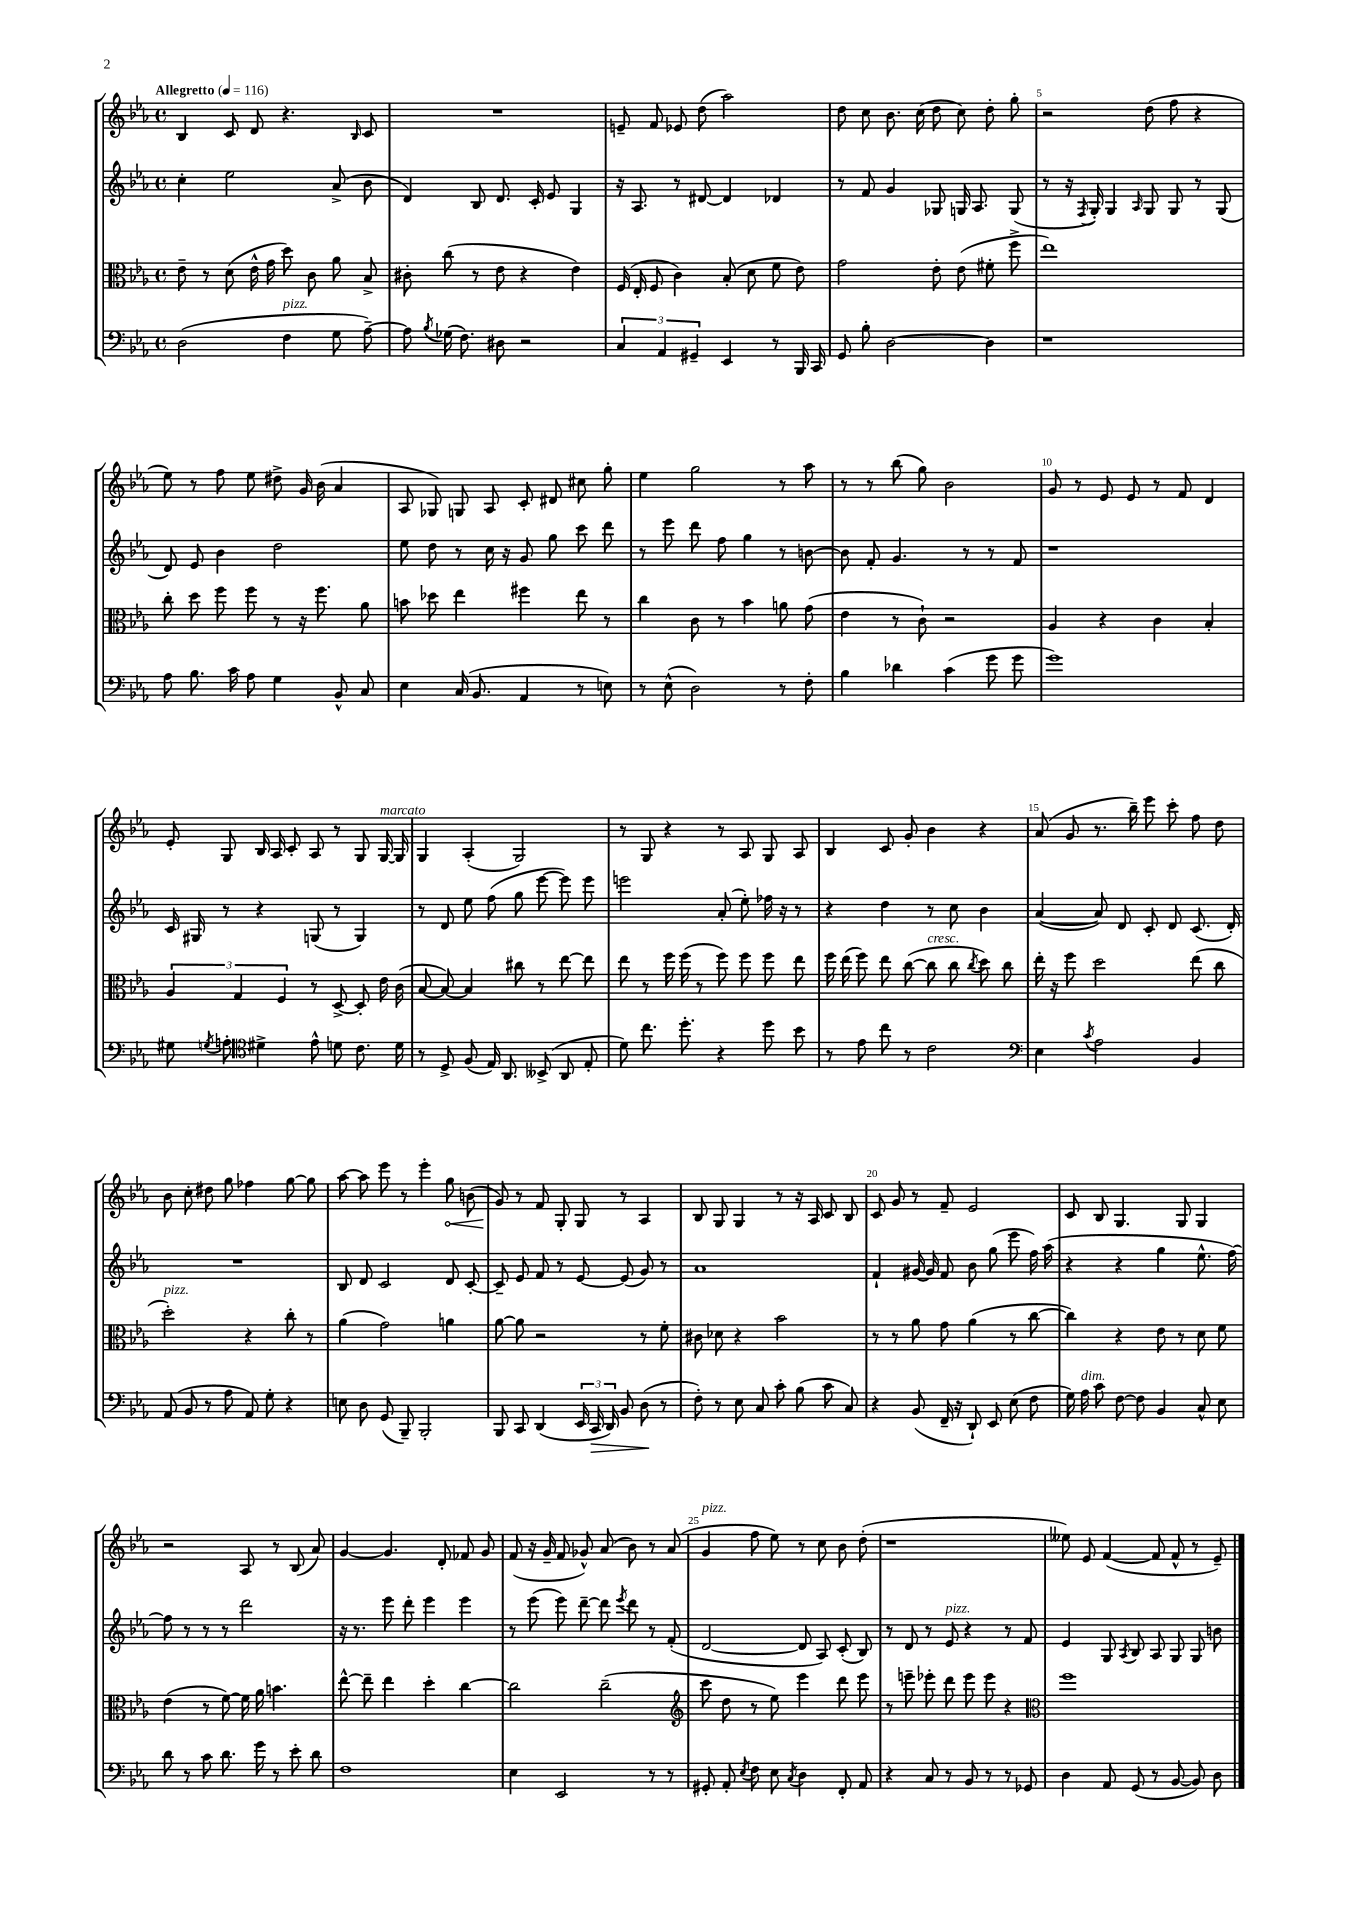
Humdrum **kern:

**kern	**dynam	**kern	**kern	**kern	**dynam
*part4	*part4	*part3	*part2	*part1	*part1
*staff4	*staff4	*staff3	*staff2	*staff1	*staff1
*clefF4	*	*clefC3	*clefG2	*clefG2	*
*k[b-e-a-]	*	*k[b-e-a-]	*k[b-e-a-]	*k[b-e-a-]	*
*M4/4	*	*M4/4	*M4/4	*M4/4	*
*met(c)	*	*met(c)	*met(c)	*met(c)	*
*MM116	*	*MM116	*MM116	*MM116	*
=1	=1	=1	=1	=1	=1
!	!	!	!	!LO:TX:a:B:t=Allegretto	!
(2D\	.	8e-~\	4cc'\	4B-/	.
.	.	8r	.	.	.
.	.	(8d\	2ee-\	8c/	.
.	.	16e-^^\	.	8d/	.
.	.	16g\	.	.	.
!LO:TX:a:i:t=pizz.	!	!	!	!	!
4F\	.	8dd\)	.	4.r	.
.	.	8c\	.	.	.
8G\	.	8a-\	(8a-^/	.	.
.	.	.	.	16qqB-/	.
[8A-~\)	.	8B-^/	8b-\	8c/	.
=2	=2	=2	=2	=2	=2
8A-\]	.	8c#X'\	4d/)	1r	.
8qB-/	.	.	.	.	.
(16G-X\	.	(8cc\	.	.	.
8.F\)	.	.	.	.	.
.	.	8r	8B-/	.	.
8D#X\	.	8e-\	8.d/	.	.
2r	.	4r	.	.	.
.	.	.	16c'/	.	.
.	.	.	8e-/	.	.
.	.	4e-\)	4G/	.	.
=3	=3	=3	=3	=3	=3
6C/	.	(16F/	16r	8en~/	.
.	.	16E-'/	8.A-/	.	.
.	.	8F/	.	8f/	.
6AA-/	.	.	.	.	.
.	.	4c\)	8r	8e-X/	.
6GG#X~/	.	.	.	.	.
.	.	.	[8d#X/	(8dd\	.
4EE-/	.	(8B-'/	4d#/]	2aa-\)	.
.	.	8d\	.	.	.
8r	.	8f\	4d-X/	.	.
16BBB-/	.	8e-\)	.	.	.
16CC/	.	.	.	.	.
=4	=4	=4	=4	=4	=4
8GG/	.	2g\	8r	8dd\	.
8B-'\	.	.	8f/	8cc\	.
[2D\	.	.	4g/	8.b-\	.
.	.	.	.	(16cc\	.
.	.	8e-'\	8G-X/	8dd\	.
.	.	(8e-\	16Gn/	8cc\)	.
.	.	.	8.A-/	.	.
4D\]	.	8f#X'\	.	8dd'\	.
.	.	8ff^\	(8G/	8gg'\	.
=5	=5	=5	=5	=5	=5
1r	.	1ee-)	8r	2r	.
.	.	.	16r	.	.
.	.	.	8qF/	.	.
.	.	.	16G'/)	.	.
.	.	.	4G/	.	.
.	.	.	16qqA-/	.	.
.	.	.	8G/	(8dd\	.
.	.	.	8G/	8ff\	.
.	.	.	8r	4r	.
.	.	.	(8G/	.	.
!!LO:LB:g=z
=6	=6	=6	=6	=6	=6
8A-\	.	8cc'\	8d/)	8ee-\)	.
8.B-\	.	8dd\	8e-/	8r	.
.	.	8ff\	4b-\	8ff\	.
16c\	.	.	.	.	.
8A-\	.	8ff\	.	8ee-\	.
4G\	.	8r	2dd\	8dd#X^\	.
.	.	16r	.	16g/	.
.	.	8.ff\	.	(16b-\	.
8BB-^^/	.	.	.	4a-/	.
8C/	.	8a-\	.	.	.
=7	=7	=7	=7	=7	=7
4E-\	.	8bn\	8ee-\	8A-/	.
.	.	8dd-X\	8dd\	8G-X/)	.
(16C/	.	4ee-\	8r	8Gn/	.
8.BB-/	.	.	.	.	.
.	.	.	16cc\	8A-/	.
.	.	.	16r	.	.
4AA-/	.	4ff#X\	8g/	8c'/	.
.	.	.	8gg\	8d#X/	.
8r	.	8ee-\	8ccc\	8cc#X\	.
8En\)	.	8r	8ddd\	8gg'\	.
=8	=8	=8	=8	=8	=8
8r	.	4cc\	8r	4ee-\	.
(8E-^^\	.	.	8eee-\	.	.
2D\)	.	8c\	8ddd\	2gg\	.
.	.	8r	8ff\	.	.
.	.	4b-\	4gg\	.	.
8r	.	8an\	8r	8r	.
8F'\	.	(8g\	[8bn\	8aa-\	.
=9	=9	=9	=9	=9	=9
4B-\	.	4e-\	8b\]	8r	.
.	.	.	8f'/	8r	.
4d-X\	.	8r	4.g/	(8bb-\	.
.	.	8c`\)	.	8gg\)	.
(4c\	.	2r	.	2b-\	.
.	.	.	8r	.	.
8g\	.	.	8r	.	.
8g\	.	.	8f/	.	.
=10	=10	=10	=10	=10	=10
1g)	.	4A-/	1r	8g/	.
.	.	.	.	8r	.
.	.	4r	.	8e-/	.
.	.	.	.	8e-/	.
.	.	4c\	.	8r	.
.	.	.	.	8f/	.
.	.	4B-'/	.	4d/	.
!!LO:LB:g=z
=11	=11	=11	=11	=11	=11
8G#X\	.	6A-/	16c/	8e-'/	.
.	.	.	16G#X/	.	.
8qGn/	.	.	.	.	.
8An'\	.	.	8r	8G/	.
.	.	6G/	.	.	.
*clefC4	*	*	*	*	*
4d#X^\	.	.	4r	16B-/	.
.	.	.	.	16A-/	.
.	.	6F/	.	.	.
.	.	.	.	8c'/	.
8e-^^\	.	8r	(8Gn/	8A-/	.
8dn\	.	[8D^/	8r	8r	.
8.c\	.	8D'/]	4G/)	8G/	.
!	!	!	!	!LO:TX:a:i:t=marcato	!
.	.	16e-\	.	[16G/	.
16d\	.	(16c\	.	16G/]	.
=12	=12	=12	=12	=12	=12
8r	.	[8B-/	8r	4G/	.
8D^/	.	8B-/_)	8d/	.	.
(8F/	.	4B-/]	8ee-\	(4A-'/	.
16E-/)	.	.	(8ff\	.	.
8.AA-/	.	.	.	.	.
.	.	8cc#X\	8gg\	2G/)	.
(8BB--X^/	.	8r	[8eee-\	.	.
8AA-/	.	[8ee-\	8eee-\])	.	.
8E-'/	.	8ee-\]	8eee-\	.	.
=13	=13	=13	=13	=13	=13
8d\)	.	8ee-\	2eeen\	8r	.
8.cc\	.	8r	.	8G/	.
.	.	16ff\	.	4r	.
8.dd'\	.	(16ff\	.	.	.
.	.	8r	.	.	.
4r	.	8ff\)	(8a-'/	8r	.
.	.	8ff\	8ee-'\)	8A-/	.
8dd\	.	8ff\	16ff-X\	8G/	.
.	.	.	16r	.	.
8b-\	.	8ee-\	8r	8A-/	.
=14	=14	=14	=14	=14	=14
8r	.	16ff\	4r	4B-/	.
.	.	(16ee-\	.	.	.
8e-\	.	8ff\)	.	.	.
8cc\	.	8ee-\	4dd\	8c/	.
8r	.	([8cc\	.	8g'/	.
!	!	!LO:TX:a:i:t=cresc.	!	!	!
2c\	.	8cc\]	8r	4b-\	.
.	.	8cc\	8cc\	.	.
.	.	8qcc/	.	.	.
.	.	8dd\)	4b-\	4r	.
.	.	8cc\	.	.	.
=15	=15	=15	=15	=15	=15
*clefF4	*	*	*	*	*
4E-\	.	16ee-'\	([4a-/	(8a-/	.
.	.	16r	.	.	.
.	.	8ff\	.	8g/	.
8qc/	.	.	.	.	.
2A-\	.	2dd\	8a-/])	8.r	.
.	.	.	8d/	.	.
.	.	.	.	16bb-~\)	.
.	.	.	8c'/	8eee-\	.
.	.	.	8d/	8ccc'\	.
4BB-/	.	(8ee-\	(8.c/	8ff\	.
.	.	8cc\	.	8dd\	.
.	.	.	16d'/)	.	.
!!LO:LB:g=z
=16	=16	=16	=16	=16	=16
!	!	!LO:TX:a:i:t=pizz.	!	!	!
(8AA-/	.	2dd'\)	1r	8b-\	.
8BB-/	.	.	.	8cc'\	.
8r	.	.	.	8dd#X\	.
8A-\	.	.	.	8gg\	.
8AA-/)	.	4r	.	4ff-X\	.
8G'\	.	.	.	.	.
4r	.	8cc'\	.	[8gg\	.
.	.	8r	.	8gg\]	.
=17	=17	=17	=17	=17	=17
8En\	.	(4a-\	8B-/	[8aa-\	.
8D\	.	.	8d/	8aa-\]	.
(8GG/	.	2g\)	2c/	8eee-\	.
8BBB-~/)	.	.	.	8r	.
2BBB-'/	.	.	.	4eee-'\	.
!	!	!	!	!	!LO:HP:b
.	.	4an\	8d/	8gg\	<
.	.	.	[8c'/	(8bn\	.
=18	=18	=18	=18	=18	=18
8BBB-/	.	[8a-\	8c~/]	8g/)	.
8CC/	.	8a-\]	8e-/	8r	[
(4DD/	.	2r	8f/	8f/	.
.	.	.	8r	8G'/	.
24EE-/	.	.	[8e-/	8G/	.
!	!LO:HP:b	!	!	!	!
24CC/	>	.	.	.	.
24DD/)	.	.	.	.	.
8BB-/	.	.	(8e-/]	8r	.
(8D\	.	8r	8g/)	4A-/	.
8r	]	8f'\	8r	.	.
=19	=19	=19	=19	=19	=19
8F'\)	.	8c#X\	1a-	8B-/	.
8r	.	8d-X\	.	8G/	.
8E-\	.	4r	.	4G/	.
8C/	.	.	.	.	.
8c'\	.	2b-\	.	8r	.
(8B-\	.	.	.	16r	.
.	.	.	.	16A-/	.
8c\	.	.	.	8c/	.
8C/)	.	.	.	8B-/	.
=20	=20	=20	=20	=20	=20
4r	.	8r	4f`/	8c/	.
.	.	8r	.	8g/	.
(8BB-/	.	8a-\	[16g#X/	8r	.
.	.	.	16g#/]	.	.
16FF~/	.	8g\	8f/	8f~/	.
16r	.	.	.	.	.
8DD`/)	.	(4a-\	8b-\	2e-/	.
8EE-/	.	.	(8gg\	.	.
(8E-\	.	8r	8eee-\	.	.
8F\	.	[8cc\	16ff\)	.	.
.	.	.	(16aa-\	.	.
=21	=21	=21	=21	=21	=21
16G\)	.	4cc\])	4r	8c/	.
!LO:TX:a:i:t=dim.	!	!	!	!	!
16A-\	.	.	.	.	.
8c\	.	.	.	8B-/	.
[8F\	.	4r	4r	4.G/	.
8F\]	.	.	.	.	.
4BB-/	.	8e-\	4gg\	.	.
.	.	8r	.	8G/	.
8C^^/	.	8d\	8.ee-^^\	4G/	.
8E-\	.	8f\	.	.	.
.	.	.	[16ff\)	.	.
!!LO:LB:g=z
=22	=22	=22	=22	=22	=22
8d\	.	(4e-\	8ff\]	2r	.
8r	.	.	8r	.	.
8c\	.	8r	8r	.	.
8.d\	.	[8f\)	8r	.	.
.	.	16f\]	2ddd\	8A-/	.
16g\	.	16a-\	.	.	.
8r	.	4.bn\	.	8r	.
8e-'\	.	.	.	(8B-/	.
8d\	.	.	.	8a-/)	.
=23	=23	=23	=23	=23	=23
1F	.	[8ee-^^\	16r	[4g/	.
.	.	.	8.r	.	.
.	.	8ee-~\]	.	.	.
.	.	4ee-\	8eee-\	4.g/]	.
.	.	.	8ddd'\	.	.
.	.	4dd'\	4eee-\	.	.
.	.	.	.	8d'/	.
.	.	[4cc\	4eee-\	8f-X/	.
.	.	.	.	8g/	.
=24	=24	=24	=24	=24	=24
4E-\	.	2cc\]	8r	(8f/	.
.	.	.	(8eee-\	16r	.
.	.	.	.	16g~/	.
2EE-/	.	.	8eee-\)	8f/	.
.	.	.	[8ddd~\	8g-X^^/)	.
.	.	(2cc~\	8ddd\]	(8a-/	.
.	.	.	8qeee-/	.	.
.	.	.	8ddd\	8b-\)	.
8r	.	.	8r	8r	.
8r	.	.	(8f'/	(8a-/	.
=25	=25	=25	=25	=25	=25
*	*	*clefG2	*	*	*
!	!	!	!	!LO:TX:a:i:t=pizz.	!
8GG#X'/	.	8ccc\	[2d/	4g/	.
8AA-'/	.	8dd\	.	.	.
8qE-/	.	.	.	.	.
8F\	.	8r	.	8ff\	.
8E-\	.	8ee-\)	.	8ee-\)	.
8qC/	.	.	.	.	.
4D\	.	4eee-\	8d/]	8r	.
.	.	.	8A-/)	8cc\	.
8FF'/	.	8ddd\	(8c'/	8b-\	.
8AA-/	.	8eee-\	8B-/)	(8dd'\	.
=26	=26	=26	=26	=26	=26
4r	.	8r	8r	1r	.
.	.	8eeen~\	8d/	.	.
8C/	.	8eee-X'\	8r	.	.
!	!	!	!LO:TX:a:i:t=pizz.	!	!
8r	.	8ddd\	8e-/	.	.
8BB-/	.	8eee-\	4r	.	.
8r	.	8eee-\	.	.	.
8r	.	4r	8r	.	.
8GG-X/	.	.	8f/	.	.
=27	=27	=27	=27	=27	=27
*	*	*clefC3	*	*	*
4D\	.	1ff	4e-/	8ee--X\)	.
.	.	.	.	8e-/	.
8AA-/	.	.	8G/	([4f/	.
.	.	.	8qA-/	.	.
(8GG/	.	.	8B-/	.	.
8r	.	.	8A-/	8f/]	.
[8BB-/	.	.	8G/	8f^^/	.
8BB-/])	.	.	8G/	8r	.
8D\	.	.	8bn\	8e-~/)	.
==	==	==	==	==	==
*-	*-	*-	*-	*-	*-
